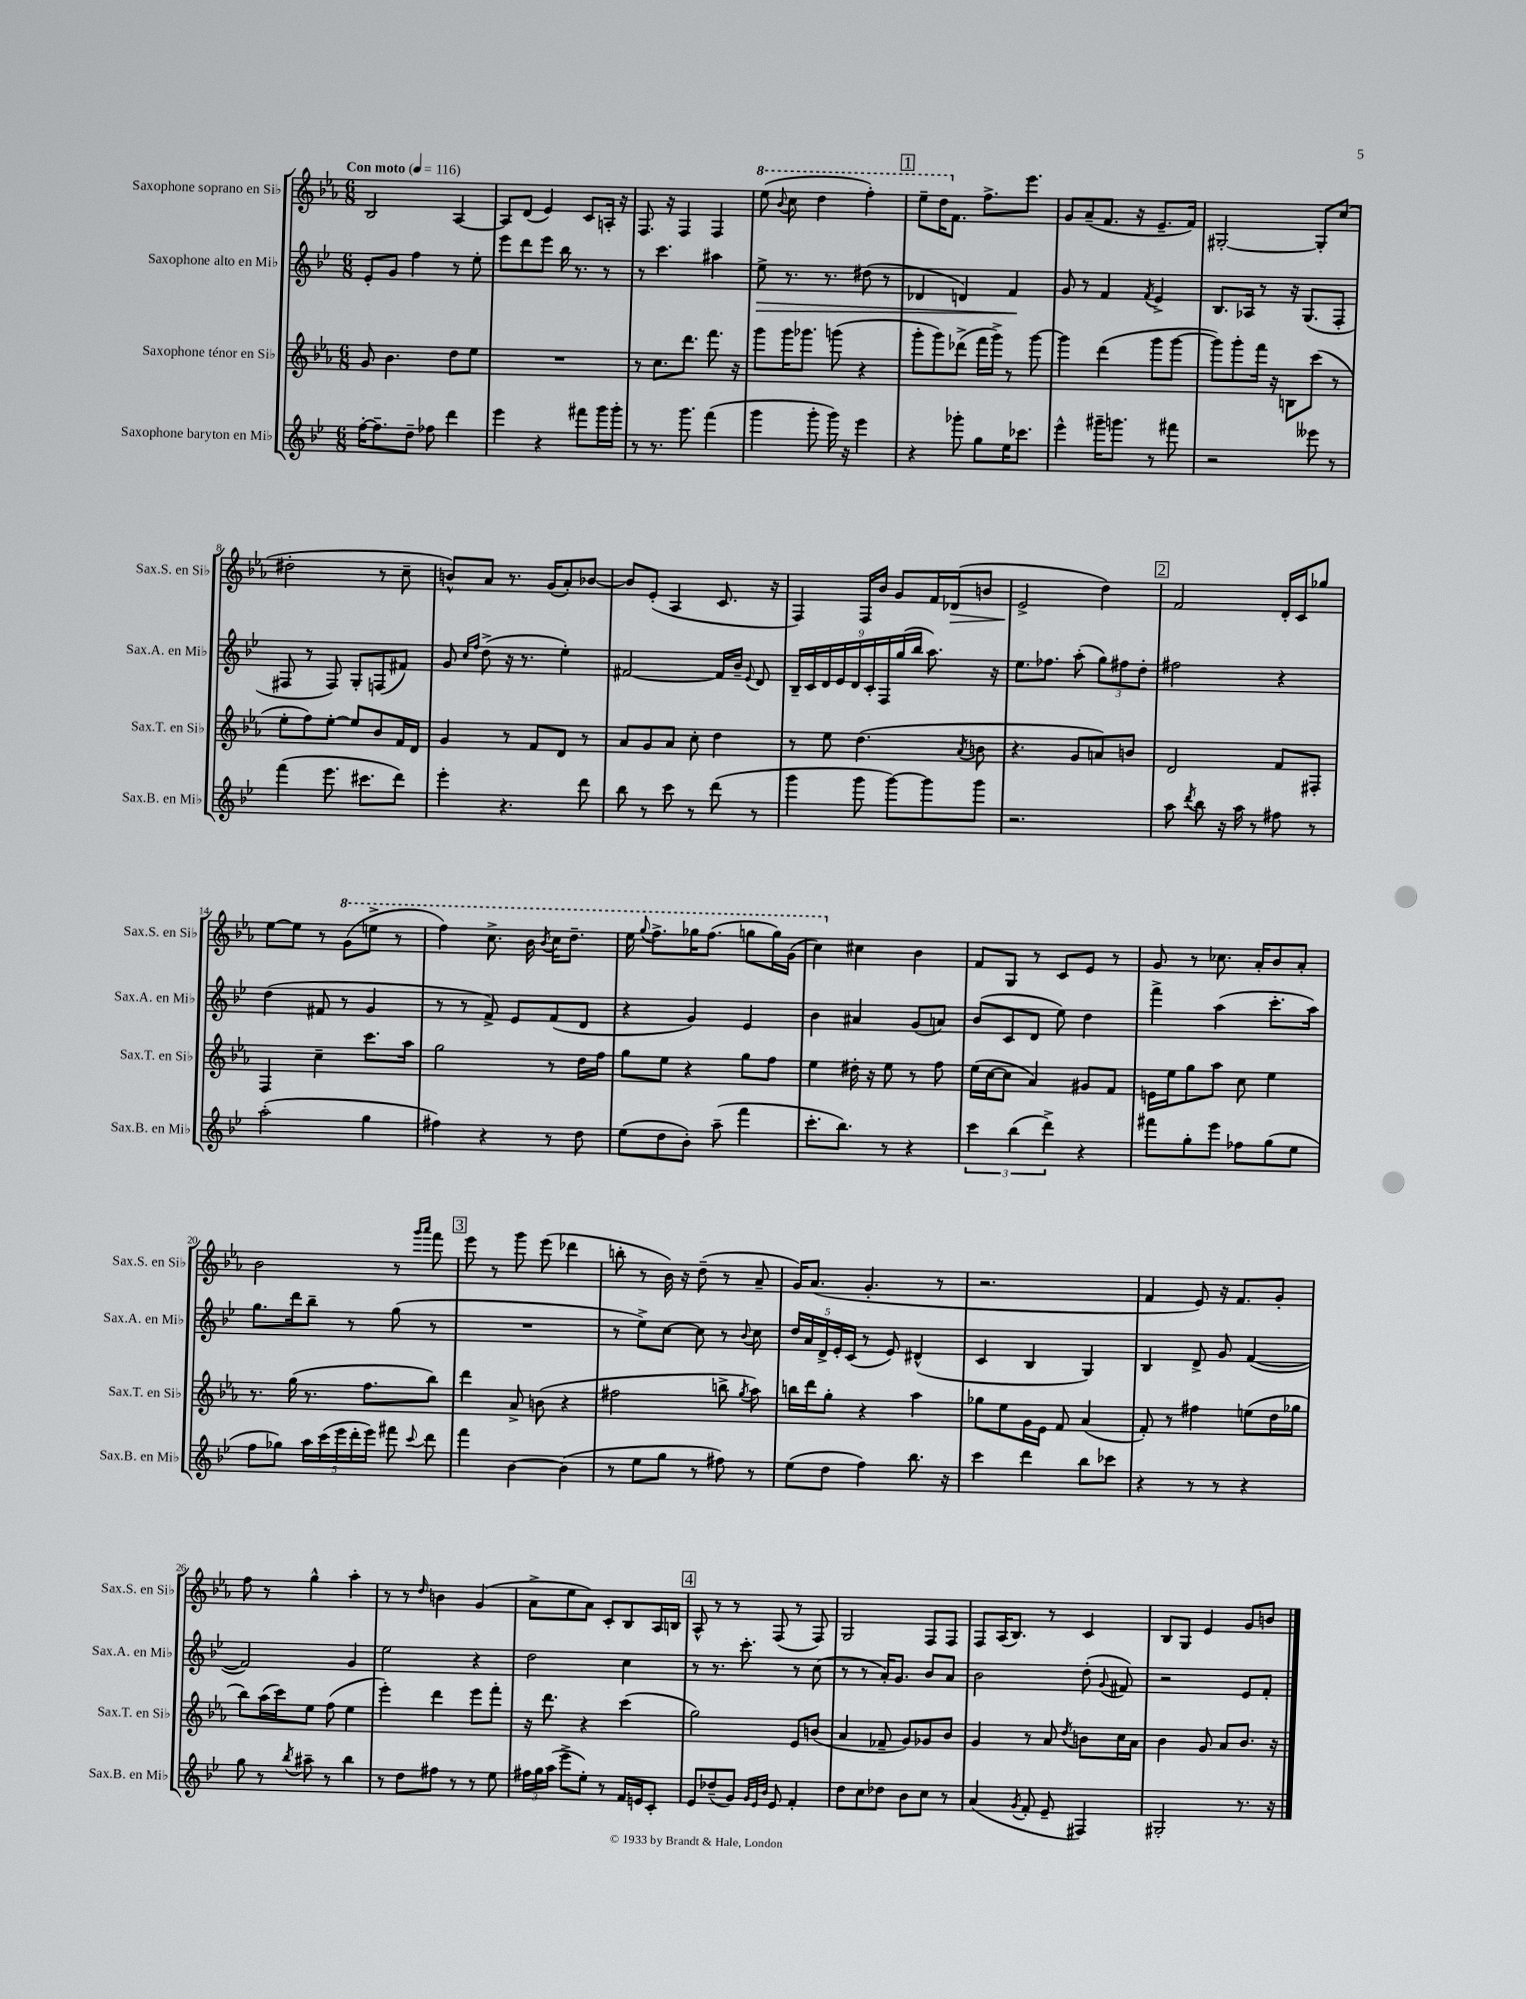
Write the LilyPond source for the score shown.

<<
\new StaffGroup <<
\new Staff = "s0" \with { instrumentName = "Saxophone soprano en Sib" shortInstrumentName = "Sax.S. en Sib" } {
    \clef treble \key ees \major \numericTimeSignature \time 6/8 \tempo "Con moto" 4 = 116
    \autoBeamOff bes2 aes4~ |
    aes8[ d'8]( ees'4) c'8[ a16]-. r16 |
    f8. r16 f4 f4 |
    \ottava #1 ees'''8( \appoggiatura { bes''8 } c'''8 d'''4 f'''4-.) |
    \mark \markup { \box "1" } ees'''8[-- d'''16 \ottava #0 f'8.] f''8.[-> ees'''8.] |
    g'8[ aes'8--( f'8.] r16 ees'8.[-- f'16]) |
    gis2~-. gis8[-. c''8]( |
    dis''2-. r8 c''8-- |
    b'8[-^) aes'8] r8. g'16[( aes'8-.) bes'8]~ |
    bes'8[ ees'8]-.( aes4 c'8. r16 |
    f4) f16[ bes'16] g'8[ f'16 des'16\>( b'8] |
    ees'2->\! d''4) |
    \mark \markup { \box "2" } f'2 d'16[-. c'16 ges''8] |
    ees''8[~ ees''8] r8 \ottava #1 g''8[( e'''8]-> r8 |
    f'''4) c'''8.-> bes''16 \acciaccatura { bes''8 } c'''16[ d'''8.]-- |
    ees'''16 \appoggiatura { g'''8 } f'''8.[-> ges'''16 f'''8.]( g'''8[ g'''16) g''16]( |
    c'''4) \ottava #0 cis''4 bes'4 |
    f'8[ g8] r8 c'8[ ees'8] r8 |
    g'8 r8 ces''8. aes'16[-. bes'8 aes'8]-. |
    bes'2 r8 \grace { g'''16[ aes'''16] } f'''8 |
    \mark \markup { \box "3" } ees'''8 r8 g'''8 ees'''8( des'''4 |
    b''8-. r8 bes'16) r16 d''8--( r8 aes'8-- |
    g'16[) aes'8.]( g'4.-. r8 |
    r2. |
    f'4 ees'8) r16 f'8.[ g'8]-. |
    f''8 r8 g''4-^ aes''4-. |
    r8 r8 \grace { d''16 } b'4 g'4( |
    aes'8[-> ees''8 aes'8]) c'8[-. bes8 aes16 b16] |
    \mark \markup { \box "4" } aes8-^ r8 r8 f8( r8 f8) |
    g2 f8[ f8] |
    f8[ aes16( bes8.]) r8 c'4 |
    bes8[ g8] ees'4 g'8[ b'8] \bar "|." |
}
\new Staff = "s1" \with { instrumentName = "Saxophone alto en Mib" shortInstrumentName = "Sax.A. en Mib" } {
    \clef treble \key bes \major \numericTimeSignature \time 6/8
    \autoBeamOff ees'8[-. g'8] f''4 r8 ees''8-. |
    ees'''8[ d'''8 ees'''8] bes''16 r8. r8 |
    r8 c'''4. ais''4 |
    ees''8->\> r8. r8. dis''8( r8 |
    \mark \markup { \box "1" } des'4 d'4) f'4\! |
    g'8 r8 f'4 \acciaccatura { f'8 } ees'4-> |
    bes8.[ aes16] r8 r16 g8.[( f8]-. |
    fis8 r8 fis8) g8[-. f8( fis'8]) |
    g'8 \grace { c''16[ f''16] } d''8->( r16 r8. ees''4-.) |
    fis'2~ fis'16[ bes'16]-- \appoggiatura { ees'8 } d'8 |
    \tuplet 9/8 { bes16[-- c'16 d'16 ees'16 d'16 c'16-. f16 g''16( bes''16] } a''8.) r16 |
    ees''8.[ fes''8.] a''8-.( \tuplet 3/2 { g''8[) fis''8 d''8]-. } |
    \mark \markup { \box "2" } fis''2 r4 |
    d''4( fis'8 r8 g'4 |
    r8 r8 f'8->) ees'8[ f'8( d'8] |
    r4 g'4) ees'4 |
    bes'4 ais'4 g'8[( a'8]) |
    bes'8[( c'8 d'8] ees''8) d''4 |
    f'''4-> a''4( c'''8.[-. a''16]) |
    g''8.[ d'''16 bes''8]-- r8 g''8( r8 |
    \mark \markup { \box "3" } R2. |
    r8 ees''8[->) c''8]~ c''8 r8 \appoggiatura { bes'8 } c''8 |
    \tuplet 5/4 { d''16[ a'16 d'16-> ees'16-. c'16]( } r8 ees'8) dis'4-^( |
    c'4 bes4 g4) |
    bes4 d'8-> g'8 f'4~( |
    f'2) g'4 |
    ees''2 r4 |
    d''2 c''4 |
    \mark \markup { \box "4" } r8 r8. c'''8.-. r8 c''8( |
    r8 r8 a'16[-.) g'8.] bes'8[ a'8] |
    bes'2 d''8-.( \appoggiatura { g'8 } fis'8) |
    r2 ees'8[ f'8]-. \bar "|." |
}
\new Staff = "s2" \with { instrumentName = "Saxophone ténor en Sib" shortInstrumentName = "Sax.T. en Sib" } {
    \clef treble \key ees \major \numericTimeSignature \time 6/8
    \autoBeamOff g'8 bes'4. d''8[ ees''8] |
    R2. |
    r8 c''8.[ d'''8.] f'''8. r16 |
    g'''8[ g'''16 ges'''8.] g'''8( r4 |
    \mark \markup { \box "1" } g'''8[-. g'''8) des'''8]->( f'''16[ g'''16]->) r8 g'''8~ |
    g'''4 d'''4( g'''8[ g'''8]~ |
    g'''8[) g'''8-. f'''16] r16 b8[ c'''8]( r8 |
    ees''8[-. f''8) ees''8]~-. ees''8[ bes'8 f'16 d'16] |
    g'4 r8 f'8[ d'8] r8 |
    aes'8[ g'8 aes'8] c''8-. d''4 |
    r8 ees''8 d''4.( \acciaccatura { aes'8 } b'8 |
    r4. g'8[ a'8) b'8] |
    \mark \markup { \box "2" } d'2 f'8[ fis8]-. |
    f4 c''4-- c'''8.[ aes''16] |
    g''2 r8 d''16[ f''16] |
    g''8[ ees''8] r4 g''8[ f''8] |
    ees''4 dis''16-. r16 ees''8 r8 f''8 |
    ees''16[( c''16~ c''8] aes'4) gis'8[ f'8] |
    e'16[ ees''16 g''8 aes''8] c''8 ees''4 |
    r8. g''16( r8. f''8.[ bes''8]) |
    \mark \markup { \box "3" } d'''4 aes'8-> b'8( r4 |
    fis''2 b''8-> \acciaccatura { g''8 } aes''8) |
    b''16[ d'''16 g''8]-. r4 aes''4 |
    ges''8[ ees''8 g'16 ees'16] f'8 aes'4( |
    f'8-.) r8 fis''4 e''8[( d''16 ges''16] |
    bes''8[) aes''16( c'''16) ees''8] f''8( ees''4 |
    ees'''4-.) d'''4 ees'''8[ f'''8]-. |
    r16 d'''8. r4 c'''4( |
    \mark \markup { \box "4" } g''2) ees'8[ b'8]( |
    aes'4 fes'8-- g'8[) ges'8 bes'8] |
    g'4 r8 aes'8 \acciaccatura { d''8 } b'8[ c''16 aes'16] |
    bes'4 g'8 aes'8[ bes'8.] r16 \bar "|." |
}
\new Staff = "s3" \with { instrumentName = "Saxophone baryton en Mib" shortInstrumentName = "Sax.B. en Mib" } {
    \clef treble \key bes \major \numericTimeSignature \time 6/8
    \autoBeamOff f''16[~-. f''8.-- d''8]-- fes''8 d'''4 |
    ees'''4 r4 fis'''8[ g'''16 g'''16]-. |
    r8 r8. g'''8. f'''4( |
    g'''4 g'''8-. g'''16) r16 ees'''4 |
    \mark \markup { \box "1" } r4 ges'''8-. g''8[ ees''16 ces'''8.] |
    ees'''4-^ gis'''16[-- g'''8.] r8 fis'''8 |
    r2 eeses'''8 r8 |
    f'''4( ees'''8. cis'''8.[ d'''8]) |
    ees'''4-. r4. d'''8 |
    bes''8 r8 c'''8 r8 d'''8( r8 |
    g'''4 g'''8 g'''8[~) g'''8 g'''8] |
    r2. |
    \mark \markup { \box "2" } a''8 \acciaccatura { d'''8 } bes''8 r16 a''16 r8 fis''8 r8 |
    a''2-.( g''4 |
    fis''4) r4 r8 d''8 |
    ees''8[( d''8 bes'8]-.) a''8--( f'''4 |
    c'''8.[-. bes''8.]) r8 r4 |
    \tuplet 3/2 { c'''4 bes''4( d'''4->) } r4 |
    fis'''8[ g''8-. ees'''8] fes''8[ g''8( ees''8] |
    f''8[ ges''8]) \tuplet 5/4 { a''16[ c'''16( ees'''16 d'''16-. ees'''16]) } fis'''8 \appoggiatura { c'''8 } d'''8 |
    \mark \markup { \box "3" } f'''4 bes'4~ bes'4( |
    r8 ees''8[ g''8] r8 fis''8) r8 |
    ees''8[( d''8] f''4) bes''8. r16 |
    c'''4 d'''4 bes''8[ ces'''8] |
    r4 r8 r8 r4 |
    g''8 r8 \acciaccatura { bes''8 } ais''8-- r8 bes''4 |
    r8 d''8[ fis''8] r8 r8 ees''8 |
    \tuplet 3/2 { fis''16[ g''16 a''16]( } ees'''8[-> ees''8]-.) r8 f'16[ e'16 c'8]-. |
    \mark \markup { \box "4" } ees'8[ des''8--( g'8]) \grace { g'32[ ees'32 bes'32] } ees'8 f'4-. |
    d''8[ c''8 des''8] bes'8[ c''8] r8 |
    a'4( \acciaccatura { g'8 } f'8-. ees'8-- fis4) |
    gis2-. r8. r16 \bar "|." |
}
>>
>>
